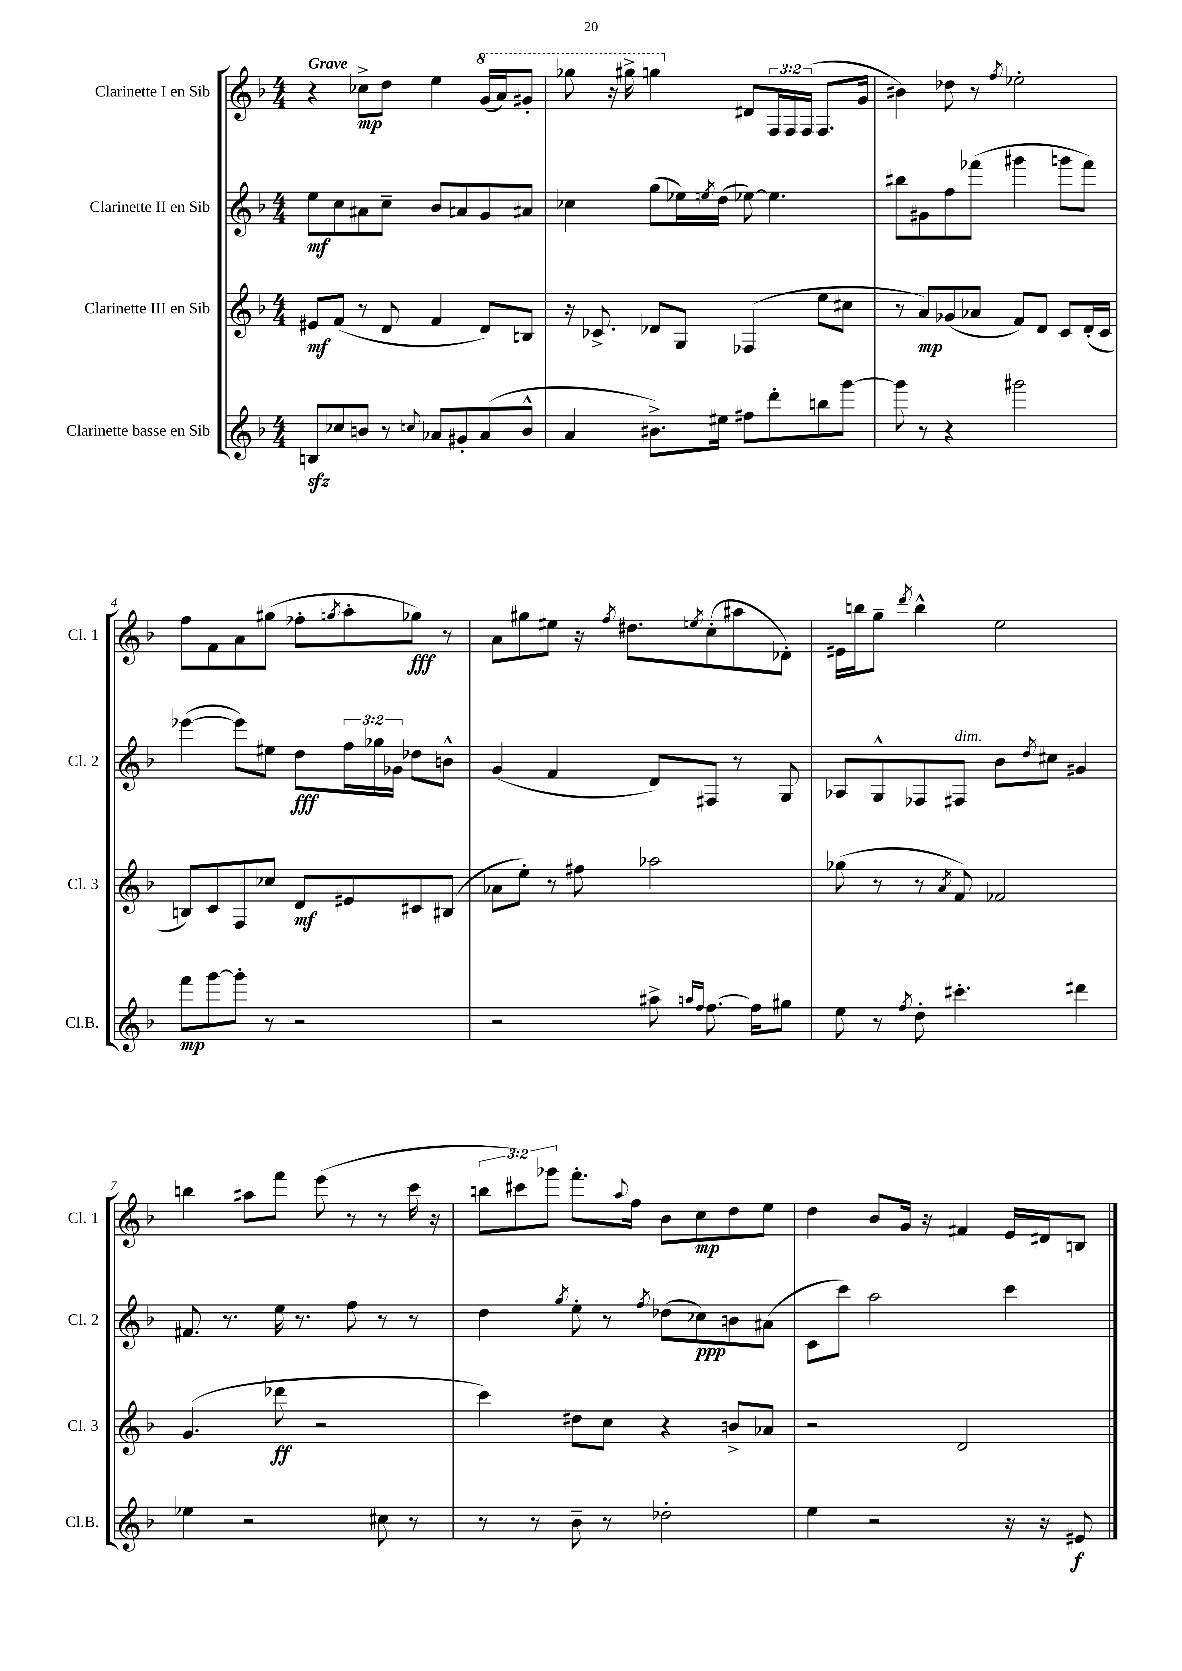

**kern	**dynam	**kern	**dynam	**kern	**dynam	**kern	**dynam
*part4	*part4	*part3	*part3	*part2	*part2	*part1	*part1
*staff4	*staff4	*staff3	*staff3	*staff2	*staff2	*staff1	*staff1
*I"Clarinette basse en Sib	*	*I"Clarinette III en Sib	*	*I"Clarinette II en Sib	*	*I"Clarinette I en Sib	*
*I'Cl.B.	*	*I'Cl. 3	*	*I'Cl. 2	*	*I'Cl. 1	*
*clefG2	*	*clefG2	*	*clefG2	*	*clefG2	*
*k[b-]	*	*k[b-]	*	*k[b-]	*	*k[b-]	*
*M4/4	*	*M4/4	*	*M4/4	*	*M4/4	*
=1	=1	=1	=1	=1	=1	=1	=1
!	!	!	!	!	!	!LO:TX:a:B:t=Grave	!
8Bnzz/L	.	8e#X/L	mf	8ee\L	mf	4r	.
8cc-X/	.	(8f/J	.	8cc\	.	.	.
8bn/J	.	8r	.	8a#X\	.	8cc-X^\L	mp
8r	.	8d/	.	8cc~\J	.	8dd\J	.
8qqccn/	.	.	.	.	.	.	.
8a-X/L	.	4f/	.	8b-/L	.	4ee\	.
8g#X'/	.	.	.	8an/	.	.	.
*	*	*	*	*	*	*8va	*
(8a-/	.	8d/L)	.	8g/	.	(16gg/LL	.
.	.	.	.	.	.	16aa/J)	.
8b^^/J	.	8Bn/J	.	8a#X/J	.	8gg#X'/J	.
=2	=2	=2	=2	=2	=2	=2	=2
4a/	.	16r	.	4cc-X\	.	8ggg-X\	.
.	.	8.c-X^/	.	.	.	.	.
.	.	.	.	.	.	16r	.
.	.	.	.	.	.	16ggg#X^\	.
8.b#X^\L)	.	8d-X/L	.	(8gg\L	.	4gggn\	.
.	.	8G/J	.	16ee-X\L)	.	.	.
.	.	.	.	8qeen/	.	.	.
16ee#X\Jk	.	.	.	(16dd\JJ	.	.	.
*	*	*	*	*	*	*X8va	*
8ff#X\L	.	(4F-X/	.	[8ee-X\)	.	8d#X/L	.
8ddd'\	.	.	.	4.ee-\]	.	24F/L	.
.	.	.	.	.	.	24F/	.
.	.	.	.	.	.	(24F/JJ	.
8bbn\	.	8ee\L	.	.	.	8.F/L	.
[8ggg\J	.	8cc#X\J	.	.	.	.	.
.	.	.	.	.	.	16g/Jk	.
=3	=3	=3	=3	=3	=3	=3	=3
8ggg\]	.	8r	.	8bb#X\L	.	4b#X\)	.
8r	.	8a/L)	mp	8g#X\	.	.	.
4r	.	(8g-X/	.	8ff\	.	8dd-X\	.
.	.	8a-X/J	.	(8fff-X\J	.	8r	.
.	.	.	.	.	.	8qff/	.
2ggg#X\	.	8f/L)	.	4ggg#X\	.	2ee-X'\	.
.	.	8d/J	.	.	.	.	.
.	.	8c/L	.	8gggn\L	.	.	.
.	.	(16d'/L	.	8fff-\J)	.	.	.
.	.	16c/JJ	.	.	.	.	.
!!LO:LB:g=z
=4	=4	=4	=4	=4	=4	=4	=4
8fff\L	mp	8Bn/L)	.	([4eee-X\	.	8ff\L	.
[8ggg\	.	8c/	.	.	.	8f\	.
8ggg'\J]	.	8F/	.	8eee-\L])	.	8a\	.
8r	.	8cc-X/J	.	8ee#X\J	.	(8gg#X\J	.
2r	.	8d/L	mf	8dd\L	fff	8ff-X'\L	.
.	.	.	.	.	.	8qggn/	.
.	.	8e#X/	.	24ff\L	.	8aa'\	.
.	.	.	.	24gg-X\	.	.	.
.	.	.	.	24g-X\JJ	.	.	.
.	.	8c#X/	.	8dd-X\L	.	8gg-X\J)	fff
.	.	(8B#X/J	.	8bn^^\J	.	8r	.
=5	=5	=5	=5	=5	=5	=5	=5
2r	.	8a-X\L	.	(4g/	.	8a\L	.
.	.	8ee'\J)	.	.	.	8gg#X\	.
.	.	8r	.	4f/	.	8ee#X\J	.
.	.	8ff#X\	.	.	.	16r	.
.	.	.	.	.	.	8qff/	.
.	.	.	.	.	.	8.dd#X\L	.
8aa#X^\	.	2aa-X\	.	8d/L)	.	.	.
16qqaan/LL	.	.	.	.	.	.	.
16qqff/JJ	.	.	.	.	.	8qeen/	.
[8.ff\	.	.	.	8F#X/J	.	(8cc'\	.
.	.	.	.	8r	.	8aa#X\	.
16ff\KL]	.	.	.	.	.	.	.
8gg#X\J	.	.	.	8G/	.	8d-X'\J)	.
=6	=6	=6	=6	=6	=6	=6	=6
8ee\	.	(8gg-X\	.	8A-X/L	.	16e#X\LL	.
.	.	.	.	.	.	16bbn\J	.
8r	.	8r	.	8G^^/	.	8gg~\J	.
8qff/	.	.	.	.	.	8qddd/	.
8dd'\	.	8r	.	8F-X/	.	4bb^^\	.
.	.	8qa/	.	.	.	.	.
!	!	!	!	!LO:TX:a:i:t=dim.	!	!	!
4.ccc#X'\	.	8f/)	.	8F#X/J	.	.	.
.	.	2f-X/	.	8b-\L	.	2ee\	.
.	.	.	.	8qdd/	.	.	.
.	.	.	.	8cc#X\J	.	.	.
4ddd#X\	.	.	.	4g#X/	.	.	.
!!LO:LB:g=z
=7	=7	=7	=7	=7	=7	=7	=7
4ee-X\	.	(4.g/	.	8.f#X/	.	4bbn\	.
.	.	.	.	8.r	.	.	.
2r	.	.	.	.	.	8aa#X\L	.
.	.	8ddd-X\	ff	16ee\	.	8fff\J	.
.	.	.	.	8.r	.	.	.
.	.	2r	.	.	.	(8eee\	.
.	.	.	.	8ff\	.	8r	.
8cc#X\	.	.	.	8r	.	8r	.
8r	.	.	.	8r	.	16ccc\	.
.	.	.	.	.	.	16r	.
=8	=8	=8	=8	=8	=8	=8	=8
8r	.	4ccc\)	.	4dd\	.	12bbn\L	.
.	.	.	.	.	.	12ccc#X\)	.
8r	.	.	.	.	.	.	.
.	.	.	.	.	.	12ggg-X\J	.
.	.	.	.	8qgg/	.	.	.
8b-~\	.	8dd#X\L	.	8ee'\	.	8.fff'\L	.
8r	.	8cc\J	.	8r	.	.	.
.	.	.	.	.	.	8qqaa/	.
.	.	.	.	.	.	16ff\Jk	.
.	.	.	.	8qff/	.	.	.
2dd-X'\	.	4r	.	(8dd-X\L	.	8b-\L	.
.	.	.	.	8cc-X\)	ppp	8cc\	mp
.	.	8bn^/L	.	8bn\	.	8dd\	.
.	.	8a-X/J	.	(8a#X\J	.	8ee\J	.
=9	=9	=9	=9	=9	=9	=9	=9
4ee\	.	2r	.	8c\L	.	4dd\	.
.	.	.	.	8ccc\J)	.	.	.
2r	.	.	.	2aa\	.	8b-/L	.
.	.	.	.	.	.	16g/Jk	.
.	.	.	.	.	.	16r	.
.	.	2d/	.	.	.	4f#X/	.
16r	.	.	.	4ccc\	.	16e/LL	.
16r	.	.	.	.	.	16d#X/J	.
8e#X/	f	.	.	.	.	8Bn/J	.
==	==	==	==	==	==	==	==
*-	*-	*-	*-	*-	*-	*-	*-
